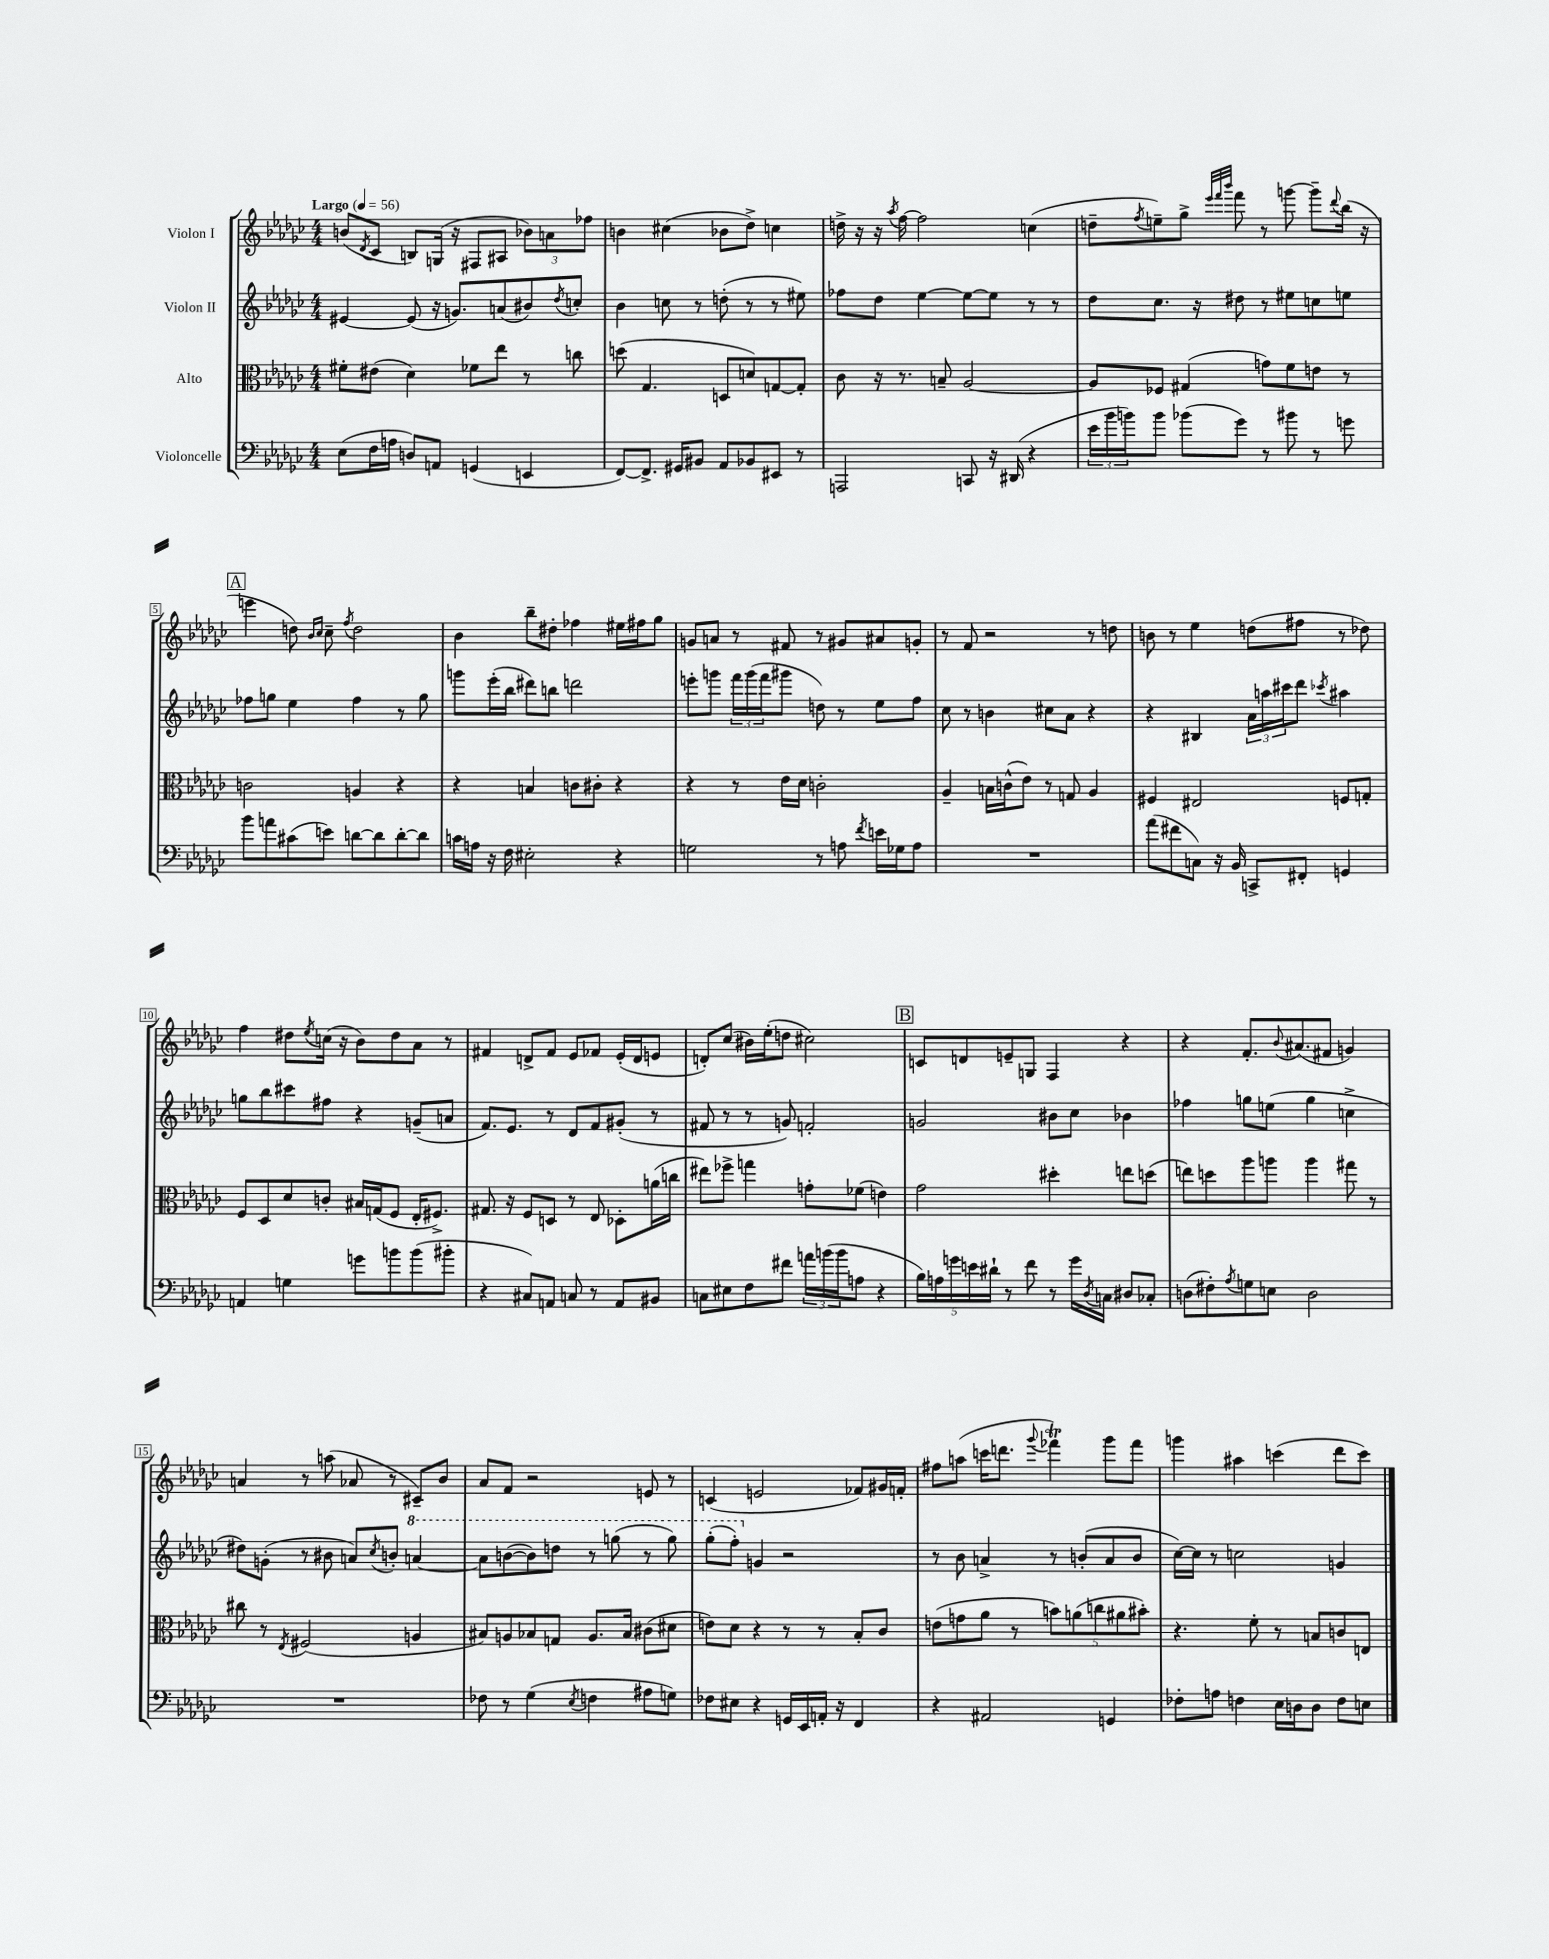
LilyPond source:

<<
\new StaffGroup <<
\new Staff = "s0" \with { instrumentName = "Violon I" } {
    \clef treble \key ges \major \numericTimeSignature \time 4/4 \tempo "Largo" 4 = 56
    b'8( \acciaccatura { des'8 } ces'8 b8) g16( r16 fis8 ais8 \tuplet 3/2 { bes'8) a'8 fes''8 } |
    b'4 cis''4( bes'8 des''8->) c''4 |
    d''16-> r16 r16 \acciaccatura { aes''8 } f''16~ f''2 c''4( |
    d''8-- \acciaccatura { f''8 } e''8--) ges''8-> \grace { ees'''32 f'''32 bes'''32 } f'''8 r8 g'''8~ g'''8-- \appoggiatura { des'''8 } bes''16( r16 |
    \mark \markup { \box "A" } e'''4 d''8) \grace { bes'16 ces''16 } ces''8-- \acciaccatura { f''8 } d''2 |
    bes'4 bes''8-- dis''8-. fes''4 eis''16 fis''16 ges''8 |
    g'8 a'8 r8 fis'8 r8 gis'8 ais'8 g'8-. |
    r8 f'8 r2 r8 d''8 |
    b'8 r8 ees''4 d''8( fis''8 r8 des''8) |
    f''4 dis''8 \acciaccatura { ees''8 } c''16( r16 bes'8) dis''8 aes'8 r8 |
    fis'4 d'8-> fis'8 ees'8 fes'8 ees'16-.( d'16 e'8 |
    d'8-.) ces''8( bis'16) ees''16-.( d''8 cis''2) |
    \mark \markup { \box "B" } c'8 d'8 e'8-- g8 f4 r4 |
    r4 f'8.-. \appoggiatura { bes'8 } ais'8.( fis'8 g'4) |
    a'4 r8 a''8( aes'8 r8 cis'8--) bes'8 |
    aes'8 f'8 r2 e'8 r8 |
    c'4( e'2 fes'8) gis'16 f'16-. |
    fis''8 a''8( c'''16 d'''8. \appoggiatura { ges'''8 } fes'''4\trill) ges'''8 fes'''8 |
    g'''4 ais''4 c'''4( des'''8 c'''8) \bar "|." |
}
\new Staff = "s1" \with { instrumentName = "Violon II" } {
    \clef treble \key ges \major \numericTimeSignature \time 4/4
    eis'4~ eis'8( r16 g'8.) a'8( bis'8) \acciaccatura { des''8 } c''8-. |
    bes'4 c''8 r8 d''8-.( r8 r8 eis''8) |
    fes''8 des''8 ees''4~ ees''8~ ees''8 r8 r8 |
    des''8 ces''8. r16 dis''8 r8 eis''8 c''8 e''8 |
    \mark \markup { \box "A" } fes''8 g''8 ees''4 fes''4 r8 g''8 |
    g'''8 ees'''16-.( bes''16 dis'''8) b''8 d'''2 |
    e'''8-. g'''8 \tuplet 3/2 { f'''16 g'''16( f'''16 } gis'''8 d''8) r8 ees''8 f''8 |
    ces''8 r8 b'4 cis''8 aes'8 r4 |
    r4 bis4 \tuplet 3/2 { aes'16 a''16 cis'''16 } des'''8 \acciaccatura { ces'''8 } ais''4 |
    g''8 bes''8 cis'''8 fis''8 r4 g'8--( a'8 |
    f'8.) ees'8. r8 des'8 f'8 gis'8-.( r8 |
    fis'8 r8 r8 g'8) f'2-. |
    \mark \markup { \box "B" } g'2 bis'8 ces''8 bes'4 |
    fes''4 g''8 e''8( g''4 c''4-> |
    dis''8) g'8-.( r8 bis'8 a'8) \acciaccatura { ces''8 } b'8-. \ottava #1 a''4~ |
    a''8 b''8~( b''8) d'''8 r8 g'''8( r8 g'''8) |
    ges'''8-.( f'''8-.) \ottava #0 g'4 r2 |
    r8 bes'8 a'4-> r8 b'8-.( a'8 b'8 |
    ces''16~) ces''16 r8 c''2 g'4 \bar "|." |
}
\new Staff = "s2" \with { instrumentName = "Alto" } {
    \clef alto \key ges \major \numericTimeSignature \time 4/4
    fis'8-. eis'8( des'4) fes'8 ees''8 r8 c''8 |
    d''8( ges4. d8 d'8) g8~ g8-. |
    ces'8 r16 r8. b8-- aes2~ |
    aes8 fes8 gis4( g'8) f'8 e'8 r8 |
    \mark \markup { \box "A" } c'2 a4 r4 |
    r4 b4 c'8 cis'8-. r4 |
    r4 r8 ees'16 des'16 c'2-. |
    aes4-- b16 c'16-^( ees'8) r8 g8 aes4 |
    fis4 eis2 f8 g8-. |
    f8 des8 des'8 c'8-. bis16 g16( f8 ees16-. fis8.->) |
    gis8. r16 f8 d8 r8 ees8 des8-. a'16( c''16 |
    eis''8) fes''8-> g''4 g'8-. fes'8( e'4) |
    \mark \markup { \box "B" } ges'2 dis''4-. e''8 d''8( |
    e''8) d''8 aes''8 a''8 a''4 gis''8 r8 |
    cis''8 r8 \acciaccatura { ees8 } fis2( a4 |
    bis8) a8 bes8 g8 a8. bes16 cis'8( dis'8 |
    e'8) des'8 r4 r8 r8 bes8-. ces'8 |
    e'8( g'8 aes'8 r8 \tuplet 5/4 { b'8) a'8( c''8 ais'8 bis'8-.) } |
    r4. f'8-. r8 b8 c'8 e8 \bar "|." |
}
\new Staff = "s3" \with { instrumentName = "Violoncelle" } {
    \clef bass \key ges \major \numericTimeSignature \time 4/4
    ees8( f16 a16 d8) a,8 g,4( e,4 |
    f,8~) f,8.-> gis,16 bis,8 aes,8 bes,8 eis,8 r8 |
    a,,2 c,8 r16 dis,16( r4 |
    \tuplet 3/2 { ees'16 bes'16 b'16) } b'8 bes'8( ges'8) r8 bis'8 r8 g'8 |
    \mark \markup { \box "A" } bes'8 a'8 cis'8( e'8) d'8~ d'8 d'8~-. d'8 |
    c'16 a16 r16 f16 eis2-. r4 |
    g2 r8 a8 \acciaccatura { f'8 } e'16 ges16 a8 |
    R1 |
    aes'8( fis'8 c8) r16 bes,16 c,8-> fis,8-. g,4 |
    a,4 g4 g'8 b'8 b'8( bis'8-. |
    r4 cis8) a,8 c8 r8 a,8 bis,8 |
    c8 eis8 f8 fis'8 \tuplet 3/2 { a'16 b'16( b'16 } a8 r4 |
    \mark \markup { \box "B" } \tuplet 5/4 { bes16) a16 g'16 e'16 dis'16-! } r8 f'8 r8 g'16 \acciaccatura { des8 } c16 dis8 ces8-. |
    d8( fis8-.) \acciaccatura { aes8 } g8 e8 d2 |
    R1 |
    fes8 r8 ges4( \acciaccatura { ees8 } f4 ais8 g8) |
    fes8 eis8 r4 g,16 ees,16 a,16-. r16 f,4 |
    r4 ais,2 g,4 |
    fes8-. a8 f4 ees16 d16 d8 f8 e8 \bar "|." |
}
>>
>>
\layout { \context { \Score \override BarNumber.stencil = #(make-stencil-boxer 0.1 0.3 ly:text-interface::print) } }
